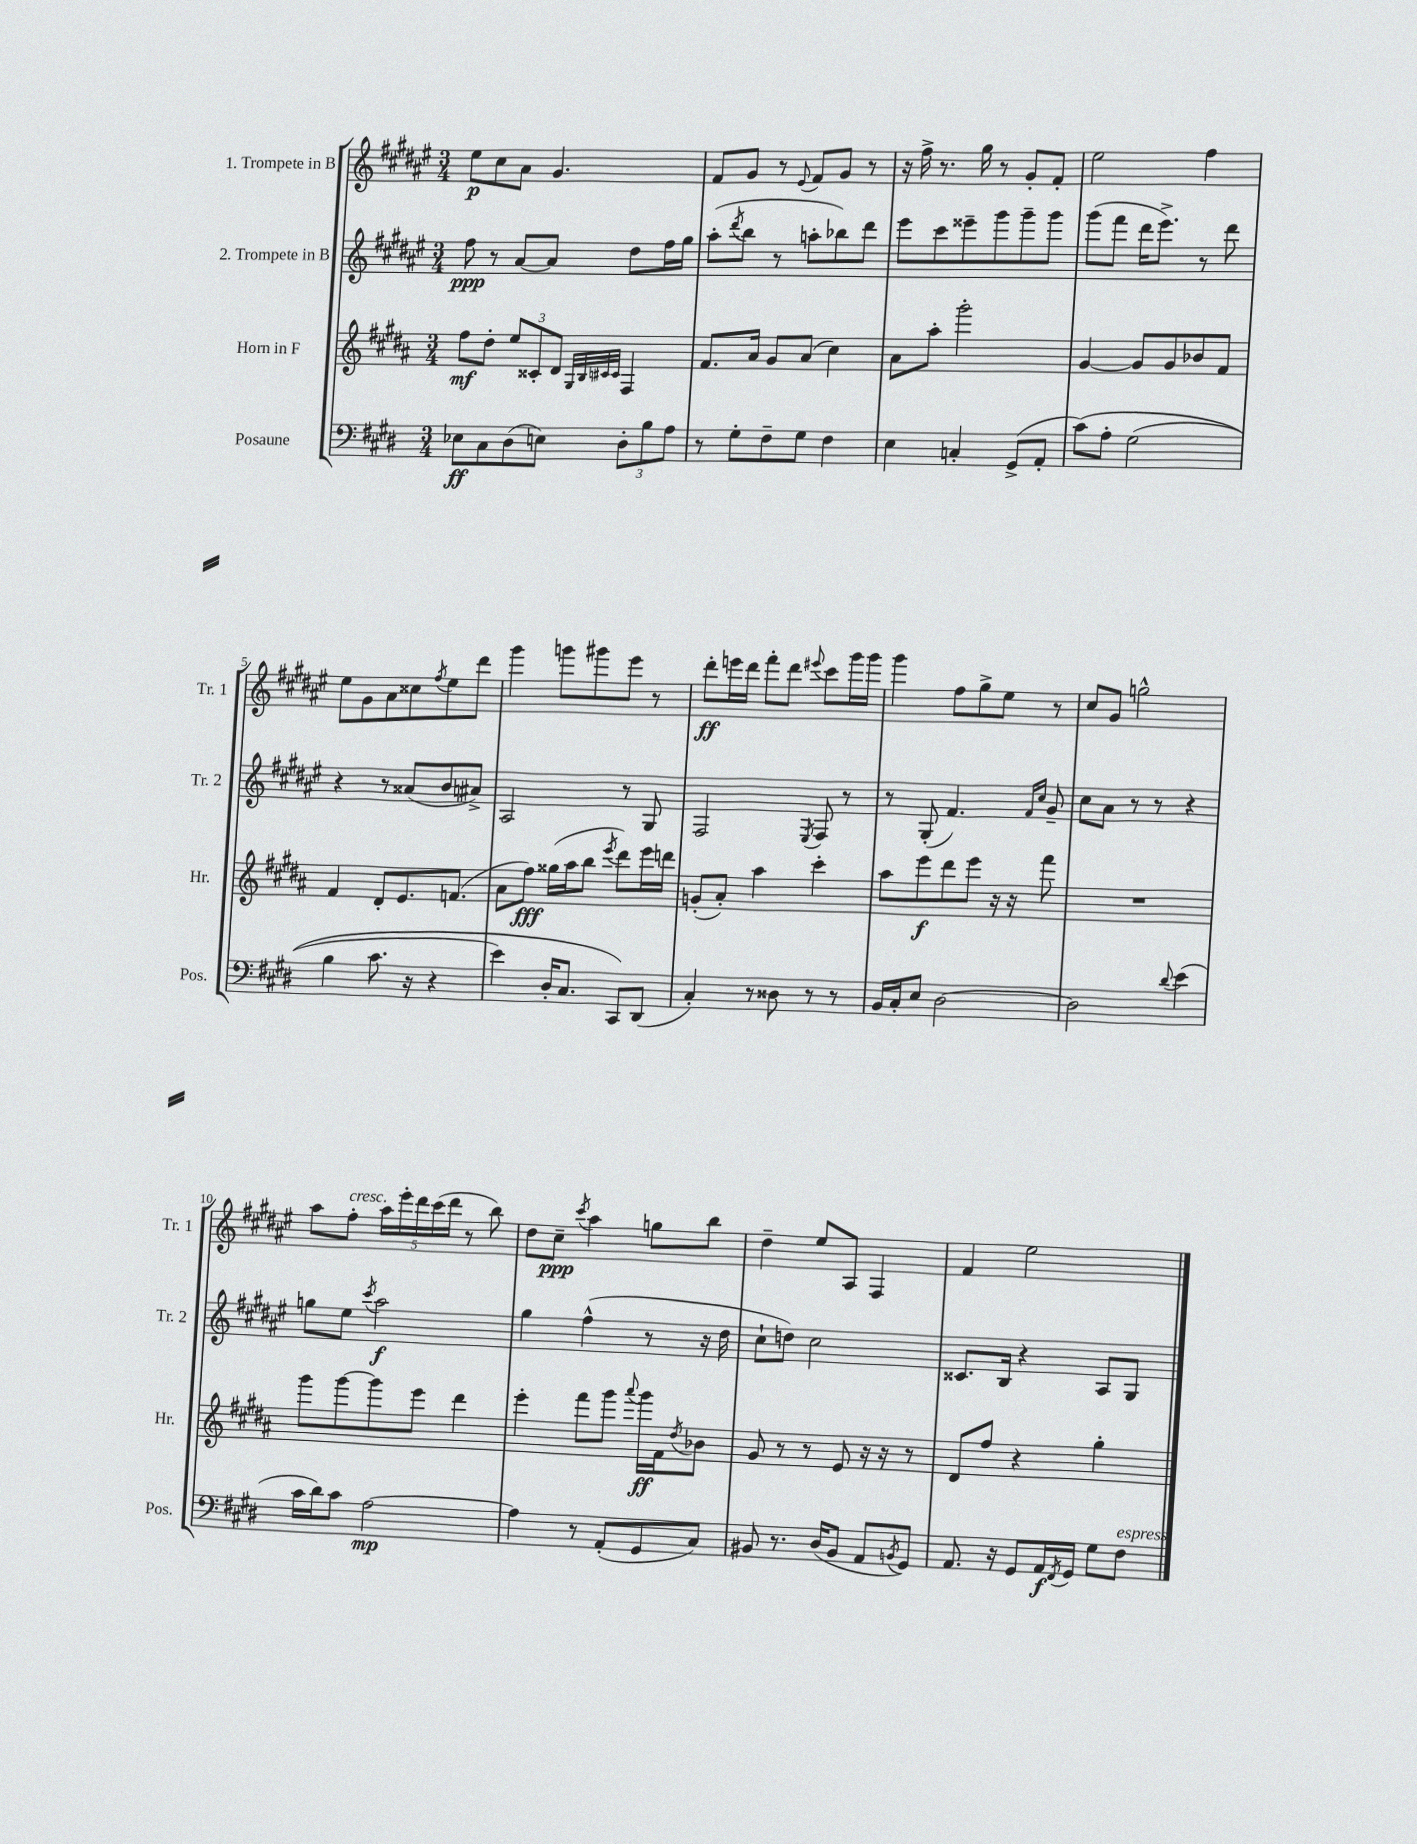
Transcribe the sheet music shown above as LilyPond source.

<<
\new StaffGroup <<
\new Staff = "s0" \with { instrumentName = "1. Trompete in B" shortInstrumentName = "Tr. 1" } {
    \clef treble \key fis \major \numericTimeSignature \time 3/4
    eis''8\p cis''8 ais'8 gis'4. |
    fis'8 gis'8 r8 \appoggiatura { eis'8 } fis'8 gis'8 r8 |
    r16 fis''16-> r8. gis''16 r8 gis'8-. fis'8-. |
    eis''2 fis''4 |
    eis''8 gis'8 ais'8 cisis''8 \acciaccatura { fis''8 } eis''8 dis'''8 |
    gis'''4 g'''8 gis'''8 eis'''8 r8 |
    dis'''8-.\ff e'''16 dis'''16 fis'''8-. dis'''8 \appoggiatura { eis'''8 } cis'''8 gis'''16 gis'''16 |
    gis'''4 fis''8 gis''8-> eis''8 r8 |
    cis''8 gis'8 g''2-^ |
    ais''8 fis''8-.^\markup { \italic "cresc." } \tuplet 5/4 { ais''16 eis'''16-. dis'''16 cis'''16( dis'''16 } r8 b''8) |
    dis''8 cis''8--\ppp \acciaccatura { cis'''8 } ais''4 g''8 b''8 |
    dis''4-- eis''8 ais8 fis4 |
    fis'4 eis''2 \bar "|." |
}
\new Staff = "s1" \with { instrumentName = "2. Trompete in B" shortInstrumentName = "Tr. 2" } {
    \clef treble \key fis \major \numericTimeSignature \time 3/4
    fis''8\ppp r8 ais'8~ ais'8 dis''8 fis''16 gis''16 |
    ais''8-.( \acciaccatura { dis'''8 } b''8 r8 a''8-. bes''8) dis'''8 |
    eis'''8 cis'''8 eisis'''8-- gis'''8 gis'''8-- gis'''8 |
    gis'''8( fis'''8 dis'''16 eis'''8.->) r8 dis'''8 |
    r4 r8 aisis'8( b'8 ais'8->) |
    ais2 r8 gis8 |
    fis2 \acciaccatura { eis8 } fis8 r8 |
    r8 gis8-.( fis'4.) \grace { fis'16 cis''16 } gis'8-- |
    cis''8 ais'8 r8 r8 r4 |
    g''8 eis''8 \acciaccatura { cis'''8 } ais''2\f |
    gis''4 fis''4-^( r8 r16 dis''16 |
    cis''8-! d''8) cis''2 |
    cisis'8. b16 r4 ais8 gis8 \bar "|." |
}
\new Staff = "s2" \with { instrumentName = "Horn in F" shortInstrumentName = "Hr." } {
    \clef treble \key b \major \numericTimeSignature \time 3/4
    fis''8\mf dis''8-. \tuplet 3/2 { e''8 cisis'8-. dis'8 } \grace { gis32 b32 cis'32 cis'32 } fis4 |
    fis'8. ais'16 gis'8 ais'8( cis''4) |
    ais'8 ais''8-. gis'''2-. |
    gis'4~ gis'8 gis'8 bes'8 fis'8 |
    fis'4 dis'8-. e'8. f'8.( |
    ais'8 fis''8\fff) gisis''16( ais''16 b''8 \acciaccatura { e'''8 } dis'''8) e'''16 d'''16 |
    g'8-.( ais'8-.) ais''4 cis'''4-. |
    ais''8 e'''8\f dis'''8 e'''8 r16 r16 fis'''8 |
    R2. |
    gis'''8 gis'''8~ gis'''8 e'''8 dis'''4 |
    e'''4-. fis'''8 gis'''8 \appoggiatura { ais'''8 } gis'''16\ff fis'16 \acciaccatura { dis''8 } bes'8 |
    gis'8 r8 r8 e'8 r16 r16 r8 |
    dis'8 fis''8 r4 gis''4-. \bar "|." |
}
\new Staff = "s3" \with { instrumentName = "Posaune" shortInstrumentName = "Pos." } {
    \clef bass \key e \major \numericTimeSignature \time 3/4
    ees8\ff cis8 dis8( e8) \tuplet 3/2 { dis8-. b8 a8 } |
    r8 gis8-. fis8-- gis8 fis4 |
    e4 c4-. gis,8->( a,8-. |
    cis'8)\( a8-. gis2( |
    b4 cis'8. r16 r4 |
    e'4) dis16-. cis8. cis,8\) dis,8( |
    cis4-.) r8 disis8 r8 r8 |
    b,16 cis16-. e8 dis2~ |
    dis2 \appoggiatura { dis'8 } e'4( |
    cis'16 dis'16) cis'8 a2~\mp |
    a4 r8 a,8-.( gis,8 cis8) |
    bis,8 r8. dis16( bis,8 a,8 \acciaccatura { b,8 } gis,8) |
    a,8. r16 gis,8 a,16\f \acciaccatura { fis,8 } gis,16 gis8 fis8^\markup { \italic "espress." } \bar "|." |
}
>>
>>
